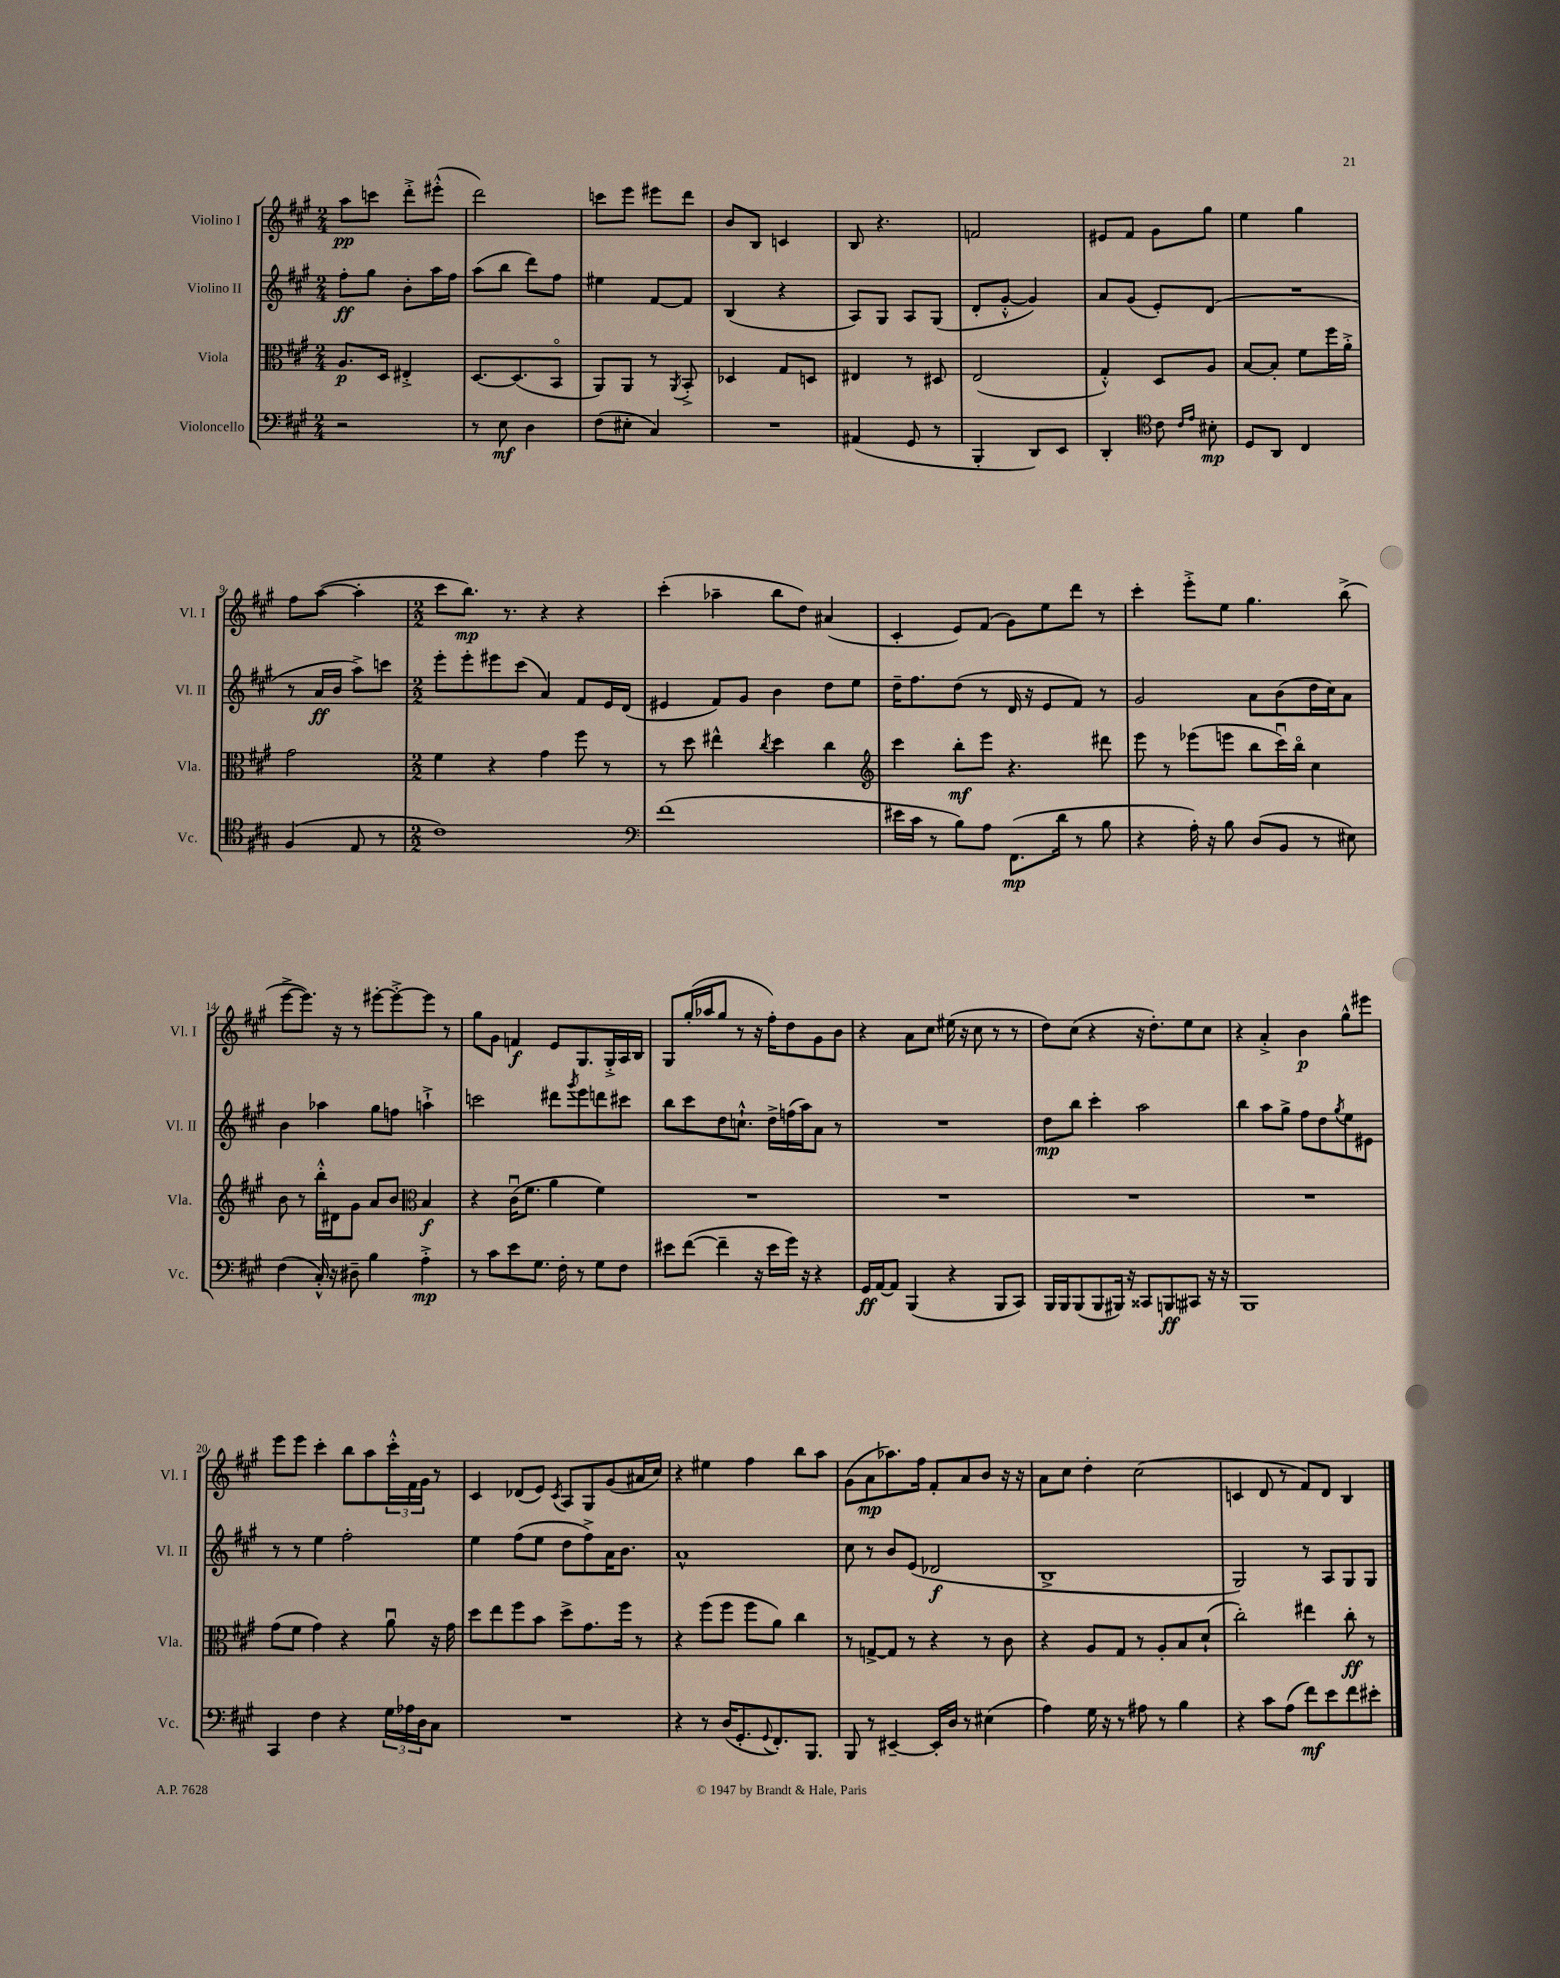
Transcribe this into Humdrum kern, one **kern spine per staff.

**kern	**dynam	**kern	**dynam	**kern	**dynam	**kern	**dynam
*part4	*part4	*part3	*part3	*part2	*part2	*part1	*part1
*staff4	*staff4	*staff3	*staff3	*staff2	*staff2	*staff1	*staff1
*I"Violoncello	*	*I"Viola	*	*I"Violino II	*	*I"Violino I	*
*I'Vc.	*	*I'Vla.	*	*I'Vl. II	*	*I'Vl. I	*
*clefF4	*	*clefC3	*	*clefG2	*	*clefG2	*
*k[f#c#g#]	*	*k[f#c#g#]	*	*k[f#c#g#]	*	*k[f#c#g#]	*
*M2/4	*	*M2/4	*	*M2/4	*	*M2/4	*
=1	=1	=1	=1	=1	=1	=1	=1
2r	.	8.A/L	p	8ff#'\L	ff	8aa\L	pp
.	.	.	.	8gg#\J	.	8cccn\J	.
.	.	16D/Jk	.	.	.	.	.
.	.	4E#X'^/	.	8b'\L	.	8ddd'^\L	.
.	.	.	.	16aa\L	.	(8eee#X'^^\J	.
.	.	.	.	16ff#\JJ	.	.	.
=2	=2	=2	=2	=2	=2	=2	=2
8r	.	[8.D/L	.	(8aa\L	.	2ddd\)	.
8E\	mf	.	.	8bb\J	.	.	.
.	.	(8.D/]	.	.	.	.	.
4D\	.	.	.	8ddd\L)	.	.	.
.	.	8BB/J	.	8ff#\J	.	.	.
=3	=3	=3	=3	=3	=3	=3	=3
(8F#\L	.	8AA/L)	.	4ee#X\	.	8cccn\L	.
8E#X'\J	.	8AA/J	.	.	.	8eee\J	.
4C#/)	.	8r	.	[8f#/L	.	8eee#X\L	.
.	.	8qAA/	.	.	.	.	.
.	.	8BB'^/	.	8f#/J]	.	8ddd\J	.
=4	=4	=4	=4	=4	=4	=4	=4
2r	.	4D-X/	.	(4B/	.	8b/L	.
.	.	.	.	.	.	8B/J	.
.	.	8G#/L	.	4r	.	4cn/	.
.	.	8Dn/J	.	.	.	.	.
=5	=5	=5	=5	=5	=5	=5	=5
(4AA#X/	.	4E#X/	.	8A/L)	.	8B/	.
.	.	.	.	8G#/J	.	4.r	.
8GG#/	.	8r	.	8A/L	.	.	.
8r	.	8D#X/	.	(8G#/J	.	.	.
=6	=6	=6	=6	=6	=6	=6	=6
4BBB'/	.	(2E/	.	8d'/L	.	2fn/	.
.	.	.	.	[8g#'^^/J	.	.	.
8DD/L)	.	.	.	4g#/])	.	.	.
8EE/J	.	.	.	.	.	.	.
=7	=7	=7	=7	=7	=7	=7	=7
4DD'/	.	4G#'^^/)	.	8a/L	.	8e#X/L	.
.	.	.	.	(8g#/J	.	8f#/J	.
*clefC4	*	*	*	*	*	*	*
8c#\	.	8D/L	.	8e'/L)	.	8g#\L	.
16qqc#/LL	.	.	.	.	.	.	.
16qqe/JJ	.	.	.	.	.	.	.
8B#X'\	mp	8A/J	.	(8d/J	.	8gg#\J	.
=8	=8	=8	=8	=8	=8	=8	=8
8D/L	.	[8B/L	.	2r	.	4ee\	.
8AA/J	.	8B'/J]	.	.	.	.	.
4C#/	.	8f#\L	.	.	.	4gg#\	.
.	.	16ff#\L	.	.	.	.	.
.	.	16a'^\JJ	.	.	.	.	.
!!LO:LB:g=z
=9	=9	=9	=9	=9	=9	=9	=9
(4F#/	.	2g#\	.	8r	.	8ff#\L	.
.	.	.	.	16a/LL	ff	([8aa\J	.
.	.	.	.	16b/JJ	.	.	.
8E/	.	.	.	8aa^\L)	.	4aa'\]	.
8r	.	.	.	8cccn\J	.	.	.
=10	=10	=10	=10	=10	=10	=10	=10
*M2/2	*	*M2/2	*	*M2/2	*	*M2/2	*
1c#)	.	4f#\	.	8eee'\L	.	8ccc#\L	.
.	.	.	.	8eee'\	.	8.bb\J)	mp
.	.	4r	.	8eee#X\	.	.	.
.	.	.	.	.	.	8.r	.
.	.	.	.	(8ccc#\J	.	.	.
.	.	4g#\	.	4a/)	.	4r	.
.	.	8ff#\	.	8f#/L	.	4r	.
.	.	8r	.	16e/L	.	.	.
.	.	.	.	(16d/JJ	.	.	.
=11	=11	=11	=11	=11	=11	=11	=11
*clefF4	*	*	*	*	*	*	*
(1f#	.	8r	.	4e#X/	.	(4ccc#'\	.
.	.	8dd\	.	.	.	.	.
.	.	4ee#X^^\	.	8f#/L)	.	4aa-X~\	.
.	.	.	.	8g#/J	.	.	.
.	.	8qcc#/	.	.	.	.	.
.	.	4dd\	.	4b\	.	8bb\L	.
.	.	.	.	.	.	8dd\J)	.
.	.	4cc#\	.	8dd\L	.	(4a#X/	.
.	.	.	.	8ee\J	.	.	.
=12	=12	=12	=12	=12	=12	=12	=12
*	*	*clefG2	*	*	*	*	*
16e#X\LL	.	4ccc#\	.	16dd~\KL	.	4c#'/	.
16c#\JJ	.	.	.	8.ff#\	.	.	.
8r	.	.	.	.	.	.	.
8B\L)	.	8bb'\L	mf	(8dd\J	.	8e/L)	.
8A\J	.	8eee\J	.	8r	.	(8f#/J	.
(8.FF#\L	mp	4.r	.	16d/	.	8g#\L)	.
.	.	.	.	16r	.	.	.
.	.	.	.	8e/L	.	8ee\	.
16d\Jk	.	.	.	.	.	.	.
8r	.	.	.	8f#/J)	.	8ddd\J	.
8B\	.	8ddd#X\	.	8r	.	8r	.
=13	=13	=13	=13	=13	=13	=13	=13
4r	.	8eee\	.	2g#/	.	4ccc#'\	.
.	.	8r	.	.	.	.	.
16A'\)	.	(8eee-X\L	.	.	.	8eee'^\L	.
16r	.	.	.	.	.	.	.
8B\	.	8eeen\J	.	.	.	8ee\J	.
(8D/L	.	8bb\L	.	8a\L	.	4.gg#\	.
8BB/J	.	16ccc#u\L)	.	(8b\	.	.	.
.	.	16bb\JJ	.	.	.	.	.
8r	.	4cc#\	.	16dd\L	.	.	.
.	.	.	.	16cc#\J)	.	.	.
8E#X\)	.	.	.	8a\J	.	(8bb^\	.
!!LO:LB:g=z
=14	=14	=14	=14	=14	=14	=14	=14
(4F#\	.	8b\	.	4b\	.	[8eee^\L	.
.	.	8r	.	.	.	8.eee\J])	.
16C#'^^/)	.	16bb'^^\LL	.	4aa-X\	.	.	.
16r	.	16d#X\J	.	.	.	16r	.
8D#X~\	.	8g#\J	.	.	.	8r	.
4B\	.	8a/L	.	8gg#\L	.	[8eee#X'\L	.
.	.	8b/J	.	8ffn\J	.	8eee#'^\_	.
*	*	*clefC3	*	*	*	*	*
4A'^\	mp	4B/	f	4aan`^\	.	8eee#\J]	.
.	.	.	.	.	.	8r	.
=15	=15	=15	=15	=15	=15	=15	=15
8r	.	4r	.	2cccn\	.	8gg#\L	.
8c#\L	.	.	.	.	.	8g#\J	.
8e\	.	(16c#u\KL	.	.	.	4fn/	f
.	.	8.f#\J	.	.	.	.	.
8.G#\J	.	.	.	.	.	.	.
.	.	4a\	.	8ddd#X\L	.	8e/L	.
16F#'\	.	.	.	.	.	.	.
.	.	.	.	8qggg#/	.	.	.
8r	.	.	.	8eee\	.	8.G#/	.
8G#\L	.	4f#\)	.	8dddn\	.	.	.
.	.	.	.	.	.	16G#'^/L	.
8F#\J	.	.	.	8ccc#X\J	.	16A/	.
.	.	.	.	.	.	16B/JJ	.
=16	=16	=16	=16	=16	=16	=16	=16
8e#X\L	.	1r	.	8bb\L	.	8G#/L	.
([8f#\J	.	.	.	8ccc#\	.	(16gg#'/L	.
.	.	.	.	.	.	16aa-X/J	.
4f#~\]	.	.	.	8dd\	.	8gg#/J	.
.	.	.	.	8.ccn`^^\J	.	8r	.
16r	.	.	.	.	.	16r	.
16e#\LL	.	.	.	16dd^\LL	.	16ff#'\KL)	.
16g#\JJ)	.	.	.	(16ffn\	.	8dd\	.
16r	.	.	.	16aa\J)	.	.	.
4r	.	.	.	8a\J	.	8g#\	.
.	.	.	.	8r	.	8b\J	.
=17	=17	=17	=17	=17	=17	=17	=17
16GG#/LL	ff	1r	.	1r	.	4r	.
[16AA/J	.	.	.	.	.	.	.
8AA/J]	.	.	.	.	.	.	.
(4BBB/	.	.	.	.	.	8a\L	.
.	.	.	.	.	.	8cc#\J	.
4r	.	.	.	.	.	(16ee#X\	.
.	.	.	.	.	.	16r	.
.	.	.	.	.	.	8cc#\	.
8BBB/L	.	.	.	.	.	8r	.
8CC#/J)	.	.	.	.	.	8r	.
=18	=18	=18	=18	=18	=18	=18	=18
16BBB/LL	.	1r	.	8dd\L	mp	8dd\L)	.
16BBB/J	.	.	.	.	.	.	.
(8BBB/	.	.	.	8bb\J	.	(8cc#\J	.
8BBB/	.	.	.	4ccc#'\	.	4r	.
16BBB#X/Jk)	.	.	.	.	.	.	.
16r	.	.	.	.	.	.	.
8CC##X/L	.	.	.	2aa\	.	16r	.
.	.	.	.	.	.	8.dd'\L)	.
8BBBn/	ff	.	.	.	.	.	.
8CC#X/J	.	.	.	.	.	8ee\	.
16r	.	.	.	.	.	8cc#\J	.
16r	.	.	.	.	.	.	.
=19	=19	=19	=19	=19	=19	=19	=19
1BBB	.	1r	.	4bb\	.	4r	.
.	.	.	.	8aa\L	.	4a'^/	.
.	.	.	.	8gg#^\J	.	.	.
.	.	.	.	8ff#\L	.	4b\	p
.	.	.	.	8dd\	.	.	.
.	.	.	.	8qgg#/	.	.	.
.	.	.	.	8ee\	.	8gg#^^\L	.
.	.	.	.	8e#X\J	.	8eee#X\J	.
!!LO:LB:g=z
=20	=20	=20	=20	=20	=20	=20	=20
4CC#/	.	(8g#\L	.	8r	.	8eee\L	.
.	.	8f#\J	.	8r	.	8eee\J	.
4F#\	.	4g#\)	.	4ee\	.	4ccc#'\	.
4r	.	4r	.	2ff#'\	.	8bb\L	.
.	.	.	.	.	.	8aa\	.
24G#\LL	.	8au\	.	.	.	24ccc#'^^\L	.
24A-X\	.	.	.	.	.	24f#\	.
24D\J	.	.	.	.	.	24g#\JJ	.
8C#\J	.	16r	.	.	.	8r	.
.	.	16g#\	.	.	.	.	.
=21	=21	=21	=21	=21	=21	=21	=21
1r	.	8dd\L	.	4ee\	.	4c#/	.
.	.	8ee\	.	.	.	.	.
.	.	8ff#\	.	(8ff#\L	.	(8d-X/L	.
.	.	8b\J	.	8ee\J	.	8e/J)	.
.	.	.	.	.	.	8qc#/	.
.	.	8dd^\L	.	8dd\L	.	8A/L	.
.	.	8.g#\	.	8ff#^\)	.	8G#/	.
.	.	.	.	16a\K	.	(8g#/	.
.	.	16ff#\Jk	.	8.b\J	.	.	.
.	.	8r	.	.	.	16a#X/L	.
.	.	.	.	.	.	16cc#/JJ)	.
=22	=22	=22	=22	=22	=22	=22	=22
4r	.	4r	.	1a^^	.	4r	.
8r	.	(8ff#\L	.	.	.	4ee#X\	.
(16D/KL	.	8ff#\J	.	.	.	.	.
8.GG#'/	.	.	.	.	.	.	.
.	.	8ff#\L	.	.	.	4ff#\	.
8qqGG#/	.	.	.	.	.	.	.
8.FF#'/)	.	8a\J)	.	.	.	.	.
.	.	4cc#\	.	.	.	8bb\L	.
8.BBB/J	.	.	.	.	.	.	.
.	.	.	.	.	.	8aa\J	.
=23	=23	=23	=23	=23	=23	=23	=23
8BBB/	.	8r	.	8cc#\	.	(8g#\L	.
8r	.	[8Gn^/L	.	8r	.	8a\	mp
[4EE#X~/	.	8G/J]	.	8b/L	.	8.aa-X\)	.
.	.	8r	.	(8e/J	.	.	.
.	.	.	.	.	.	16ff#\Jk	.
16EE#'/LL]	.	4r	.	2d-X/	f	8f#'/L	.
16D/JJ	.	.	.	.	.	.	.
8r	.	.	.	.	.	8a/	.
(4E#X\	.	8r	.	.	.	8b/J	.
.	.	8c#\	.	.	.	16r	.
.	.	.	.	.	.	16r	.
=24	=24	=24	=24	=24	=24	=24	=24
4A\)	.	4r	.	1B^	.	8a\L	.
.	.	.	.	.	.	8cc#\J	.
16G#\	.	8A/L	.	.	.	4dd'\	.
16r	.	.	.	.	.	.	.
8r	.	8G#/J	.	.	.	.	.
8A#X\	.	8r	.	.	.	(2cc#\	.
8r	.	8A'/L	.	.	.	.	.
4B\	.	8B/	.	.	.	.	.
.	.	(8d`/J	.	.	.	.	.
=25	=25	=25	=25	=25	=25	=25	=25
4r	.	2cc#'\)	.	2G#/)	.	4cn/	.
8c#\L	.	.	.	.	.	8d/	.
(8A\J	.	.	.	.	.	8r	.
8f#\L)	mf	4ee#X\	.	8r	.	8f#/L)	.
8e\	.	.	.	8A/L	.	8d/J	.
8f#\	.	8cc#'\	ff	8G#/	.	4B/	.
8e#X'\J	.	8r	.	8G#/J	.	.	.
==	==	==	==	==	==	==	==
*-	*-	*-	*-	*-	*-	*-	*-
